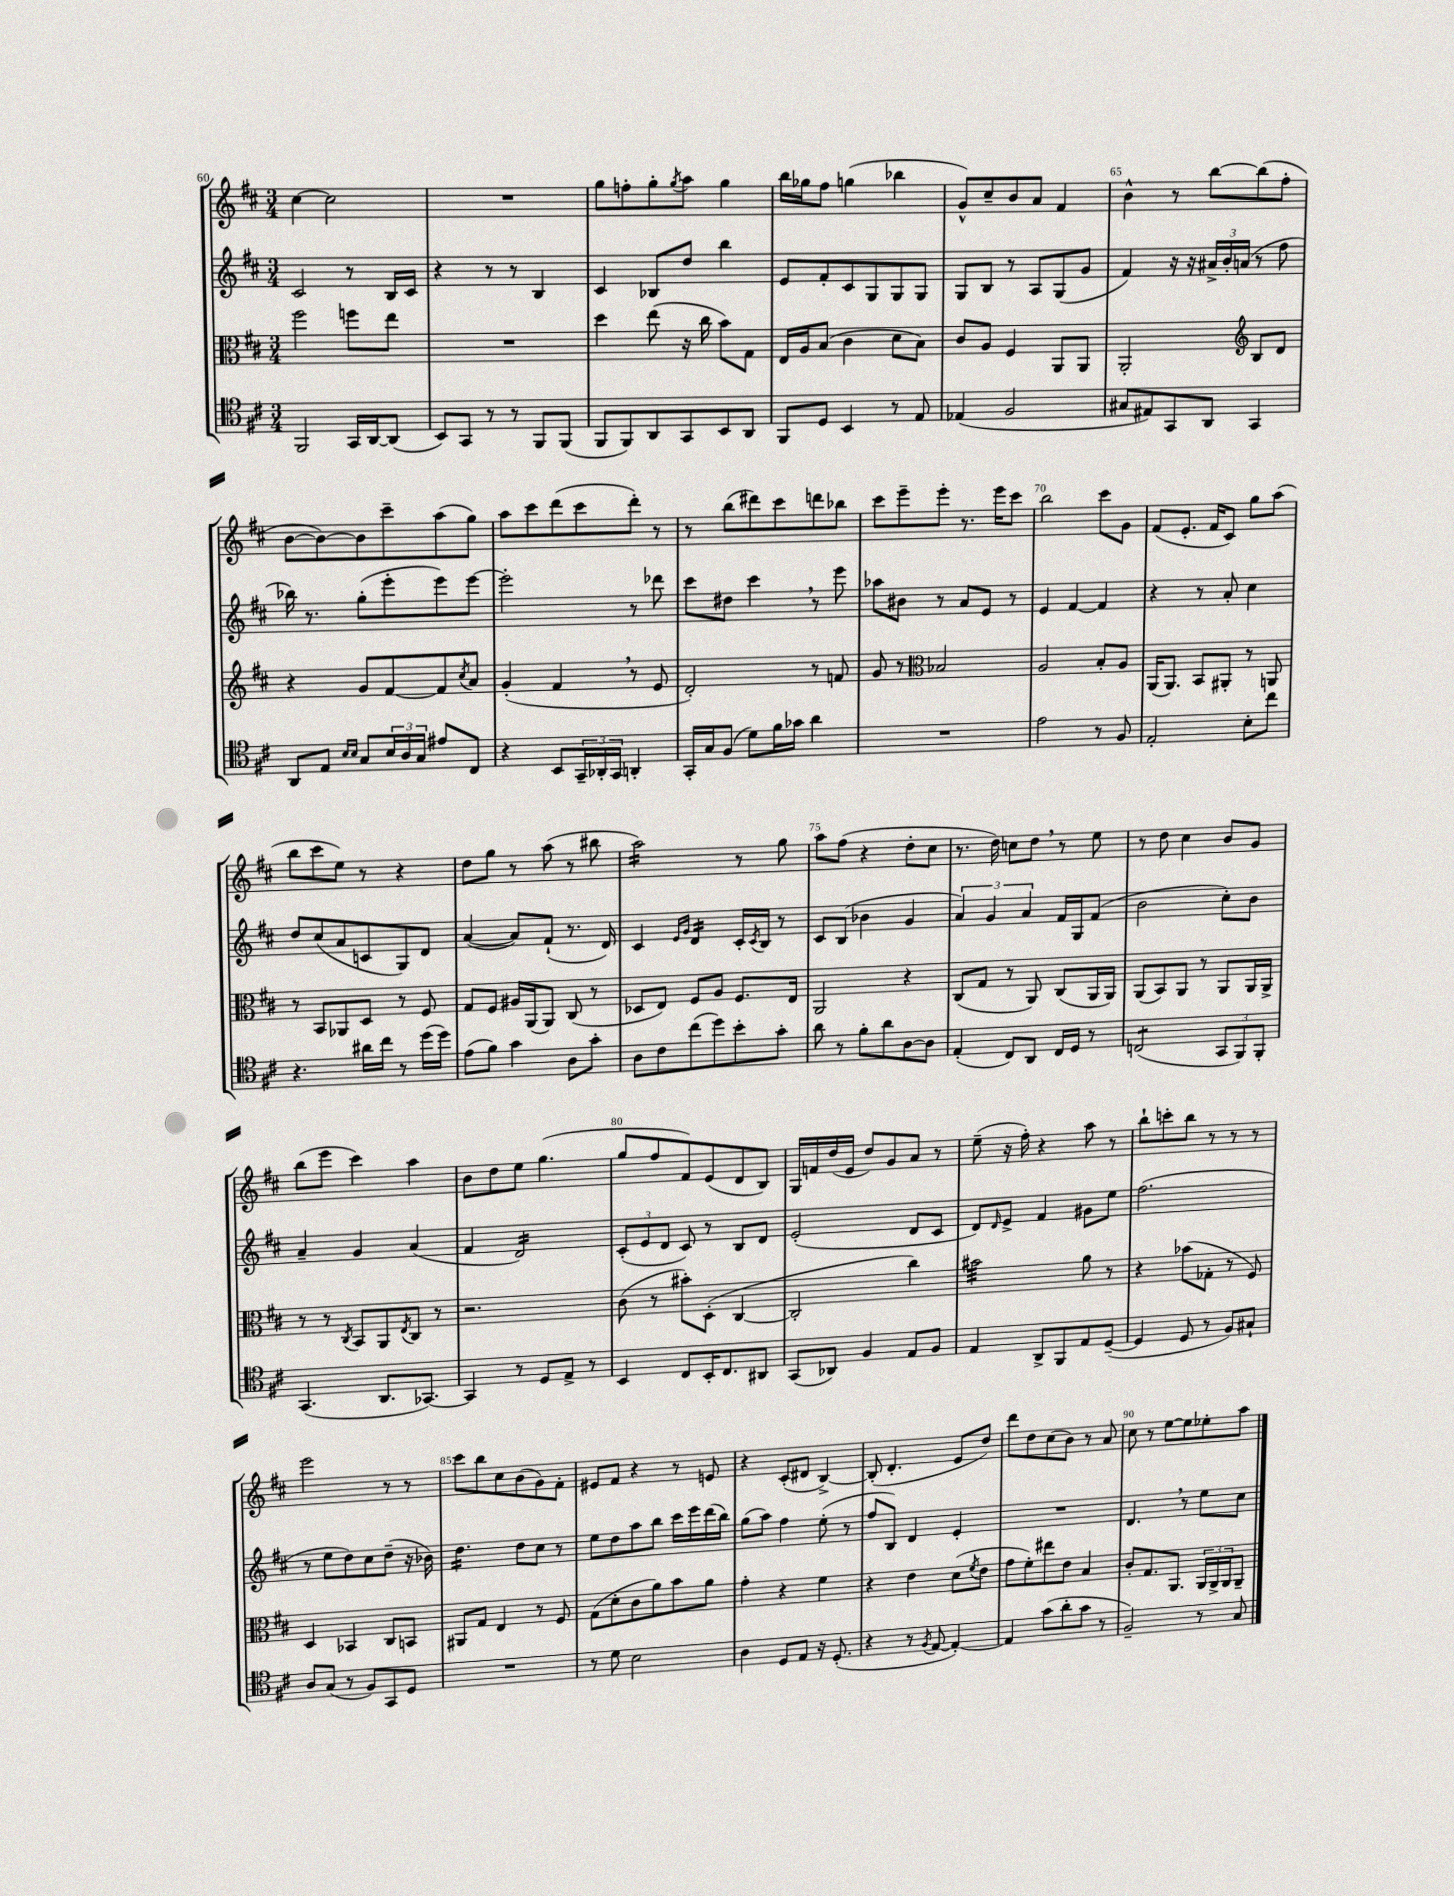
<<
\new StaffGroup <<
\new Staff = "s0" {
    \clef treble \key d \major \numericTimeSignature \time 3/4
    cis''4~ cis''2 |
    R2. |
    g''8 f''8-. g''8-. \acciaccatura { g''8 } a''8 g''4 |
    b''16 ges''16 fis''8 g''4( bes''4 |
    g'8-^) cis''8-- b'8 a'8 fis'4 |
    b'4-^ r8 b''8~ b''8( fis''8-. |
    b'8~ b'8~) b'8 cis'''8-- a''8( g''8) |
    a''8 cis'''8 d'''8( cis'''8 d'''8-.) r8 |
    r8 b''8( dis'''8) cis'''8 d'''8 bes''8 |
    cis'''8 e'''8-- e'''8-. r8. e'''16 cis'''8 |
    b''2 cis'''8 g'8 |
    fis'8( e'8.-. fis'16 cis'8) g''8 a''8( |
    b''8 cis'''8 e''8) r8 r4 |
    d''8 g''8 r8 a''8( r8 bis''8 |
    a''2:16) r8 g''8 |
    a''8 fis''8( r4 d''8-. cis''8 |
    r8. d''16) c''8 d''8 \breathe r8 e''8 |
    r8 d''8 cis''4 b'8 g'8 |
    b''8( e'''8 cis'''4) a''4 |
    b'8 d''8 e''8 g''4.( |
    g''8 fis''8 fis'8) e'8( d'8 b8) |
    g16 f'16 d''16( e'16 d''8) g'8 a'8 r8 |
    e''8--( r16 fis''16-.) r4 a''8 r8 |
    b''8-! c'''8-. b''8 r8 r8 r8 |
    e'''2 r8 r8 |
    cis'''8 b''8 cis''8 b'8( g'8) fis'8-. |
    eis'8 fis'8 r4 r8 e'8 |
    r4 cis'8-.( dis'8 b4~->) |
    b8-.( d'4.-. e'8 d''8) |
    d'''8 d''8 cis''8( b'8) r8 a'8 |
    cis''8 r8 e''8~ e''8 ees''8-. a''8 \bar "|." |
}
\new Staff = "s1" {
    \clef treble \key d \major \numericTimeSignature \time 3/4
    cis'2 r8 b16 cis'16 |
    r4 r8 r8 b4 |
    cis'4 bes8 d''8 b''4 |
    e'8 fis'8-. cis'8 g8 g8 g8 |
    g8 b8 r8 a8 g8( g'8 |
    fis'4) r16 r16 \tuplet 3/2 { ais'16-> b'16-. a'16( } r8 fis''8 |
    bes''16) r8. g''8-.( e'''8-. e'''8) e'''8~ |
    e'''2-. r8 des'''8 |
    cis'''8 dis''8 cis'''4 \breathe r8 e'''8 |
    aes''8 bis'8 r8 a'8 e'8 r8 |
    e'4 fis'4~ fis'4 |
    r4 r8 a'8-. cis''4 |
    d''8 cis''8( a'8 c'8 g8) d'8 |
    a'4~( a'8) fis'8-!( r8. d'16) |
    cis'4 \grace { e'16 g'16 } d'4:16 cis'16-. \acciaccatura { cis'8 } b16 r8 |
    cis'8 b8( bes'4 g'4 |
    \tuplet 3/2 { a'4) g'4 a'4 } fis'16 g16 fis'8( |
    b'2 cis''8-.) b'8 |
    a'4-- g'4 a'4( |
    fis'4 d'2:16) |
    \tuplet 3/2 { cis'8-.( e'8 d'8 } cis'8) r8 b8 d'8 |
    e'2-.( d'8 cis'8 |
    d'8) \grace { d'16 } e'8-> fis'4 gis'8 e''8 |
    fis''2.( |
    r8 e''8 d''8) cis''8 d''8--( r16 bes'16) |
    d''4.:16 d''8 cis''8 r8 |
    e''8 d''8 a''8 b''8 cis'''16 e'''16 d'''16( b''16) |
    g''8( a''8) fis''4 e''8-.( r8 |
    fis''8 b8) d'4 e'4-. |
    R2. |
    d'4. \breathe r8 e''8 cis''8 \bar "|." |
}
\new Staff = "s2" {
    \clef alto \key d \major \numericTimeSignature \time 3/4
    fis''2 f''8 e''8 |
    R2. |
    d''4 e''8( r16 cis''16 b'8) g8 |
    e16 a16 b8( cis'4 d'8 b8) |
    cis'8 a8 fis4 a,8 a,8 |
    a,2-. \clef treble b8 d'8 |
    r4 g'8 fis'8~ fis'8 \acciaccatura { cis''8 } a'8 |
    g'4-.( fis'4 \breathe r8 e'8 |
    d'2-.) r8 f'8 |
    g'8 r8 \clef alto bes2 |
    a2 b8-. a8 |
    a,16( a,8.) b,8 ais,8-. r8 a,8 |
    r8 b,8 aes,8 d8 r8 fis8 |
    g8 fis8 ais16 a,16( a,8) cis8( r8 |
    des8 e8) fis8 a8 fis8. e16 |
    a,2 r4 |
    cis8( g8 r8 a,8) cis8( a,16 a,16) |
    a,8( b,8) a,8 r8 a,8 a,16 a,16-> |
    r8 r8 \acciaccatura { cis8 } b,8 a,8 \acciaccatura { e8 } cis8 r8 |
    r2. |
    cis'8( r8 bis'8-.) d8-.( cis4~ |
    cis2-. cis''4) |
    bis'2:32 a'8 r8 |
    r4 bes'8( ges8-. r8 fis8) |
    d4 bes,4 cis8 b,8 |
    ais,8 g8 e4 r8 fis8 |
    g8( d'8-. cis'8 a'8) b'8 a'8 |
    g'4-. r4 fis'4 |
    r4 e'4 d'8( \acciaccatura { fis'8 } e'8 |
    g'8 fis'8-.) eis''8 e'8 b4 |
    cis'8-. g8. a,8. \tuplet 3/2 { a,16 a,16-> a,16 } a,8-- \bar "|." |
}
\new Staff = "s3" {
    \clef tenor \key d \major \numericTimeSignature \time 3/4
    fis,2 g,16 a,16~ a,8( |
    b,8) g,8 r8 r8 fis,8 fis,8( |
    fis,8 fis,8) a,8 g,8 b,8 a,8 |
    fis,8 d8 b,4 r8 e8 |
    ees4( fis2 |
    gis8 eis8) g,8 a,8 g,4 |
    a,8 e8 \grace { b16 b16 } g8 \tuplet 3/2 { b16 a16 g16 } eis'8 cis8 |
    r4 b,8 \tuplet 3/2 { g,16-- aes,16-. g,16 } a,4-. |
    g,16-. g16 fis8( d'8) fis'16 ges'16 a'4 |
    R2. |
    e'2 r8 fis8 |
    e2-. b8-. cis''8 |
    r4. ais'16 cis''16 r8 d''16( d''16) |
    e'8( fis'8) g'4 a8 g'8-. |
    a8 cis'8 cis''8( d''8) b'8-. g'8-. |
    a'8 r8 fis'8-. a'8 a8~ a8 |
    e4-.( cis8) a,8 cis16 d16 r8 |
    c2:8( \tuplet 3/2 { g,8 fis,8) fis,8-. } |
    g,4.( a,8. ges,8.~) |
    ges,4 r8 d8 e8-> r8 |
    b,4 cis8 b,16-. cis8. ais,8 |
    g,8( aes,8) fis4 e8 fis8 |
    e4 a,8-> fis,8 e8 d8~--( |
    d4 d8 r8 fis8) gis8-! |
    a8 g8( r8 fis8) g,8 d8 |
    R2. |
    r8 d'8 b2 |
    a4 d8 e8 r16 d8.-.( |
    r4 r8 \acciaccatura { fis8 } e8~ e4~-.) |
    e4 g'8( a'8-. g'8 r8 |
    fis2--) r8 g8 \bar "|." |
}
>>
>>
\layout { \context { \Score currentBarNumber = #60 \override BarNumber.break-visibility = ##(#f #t #t) barNumberVisibility = #(every-nth-bar-number-visible 5) } }
